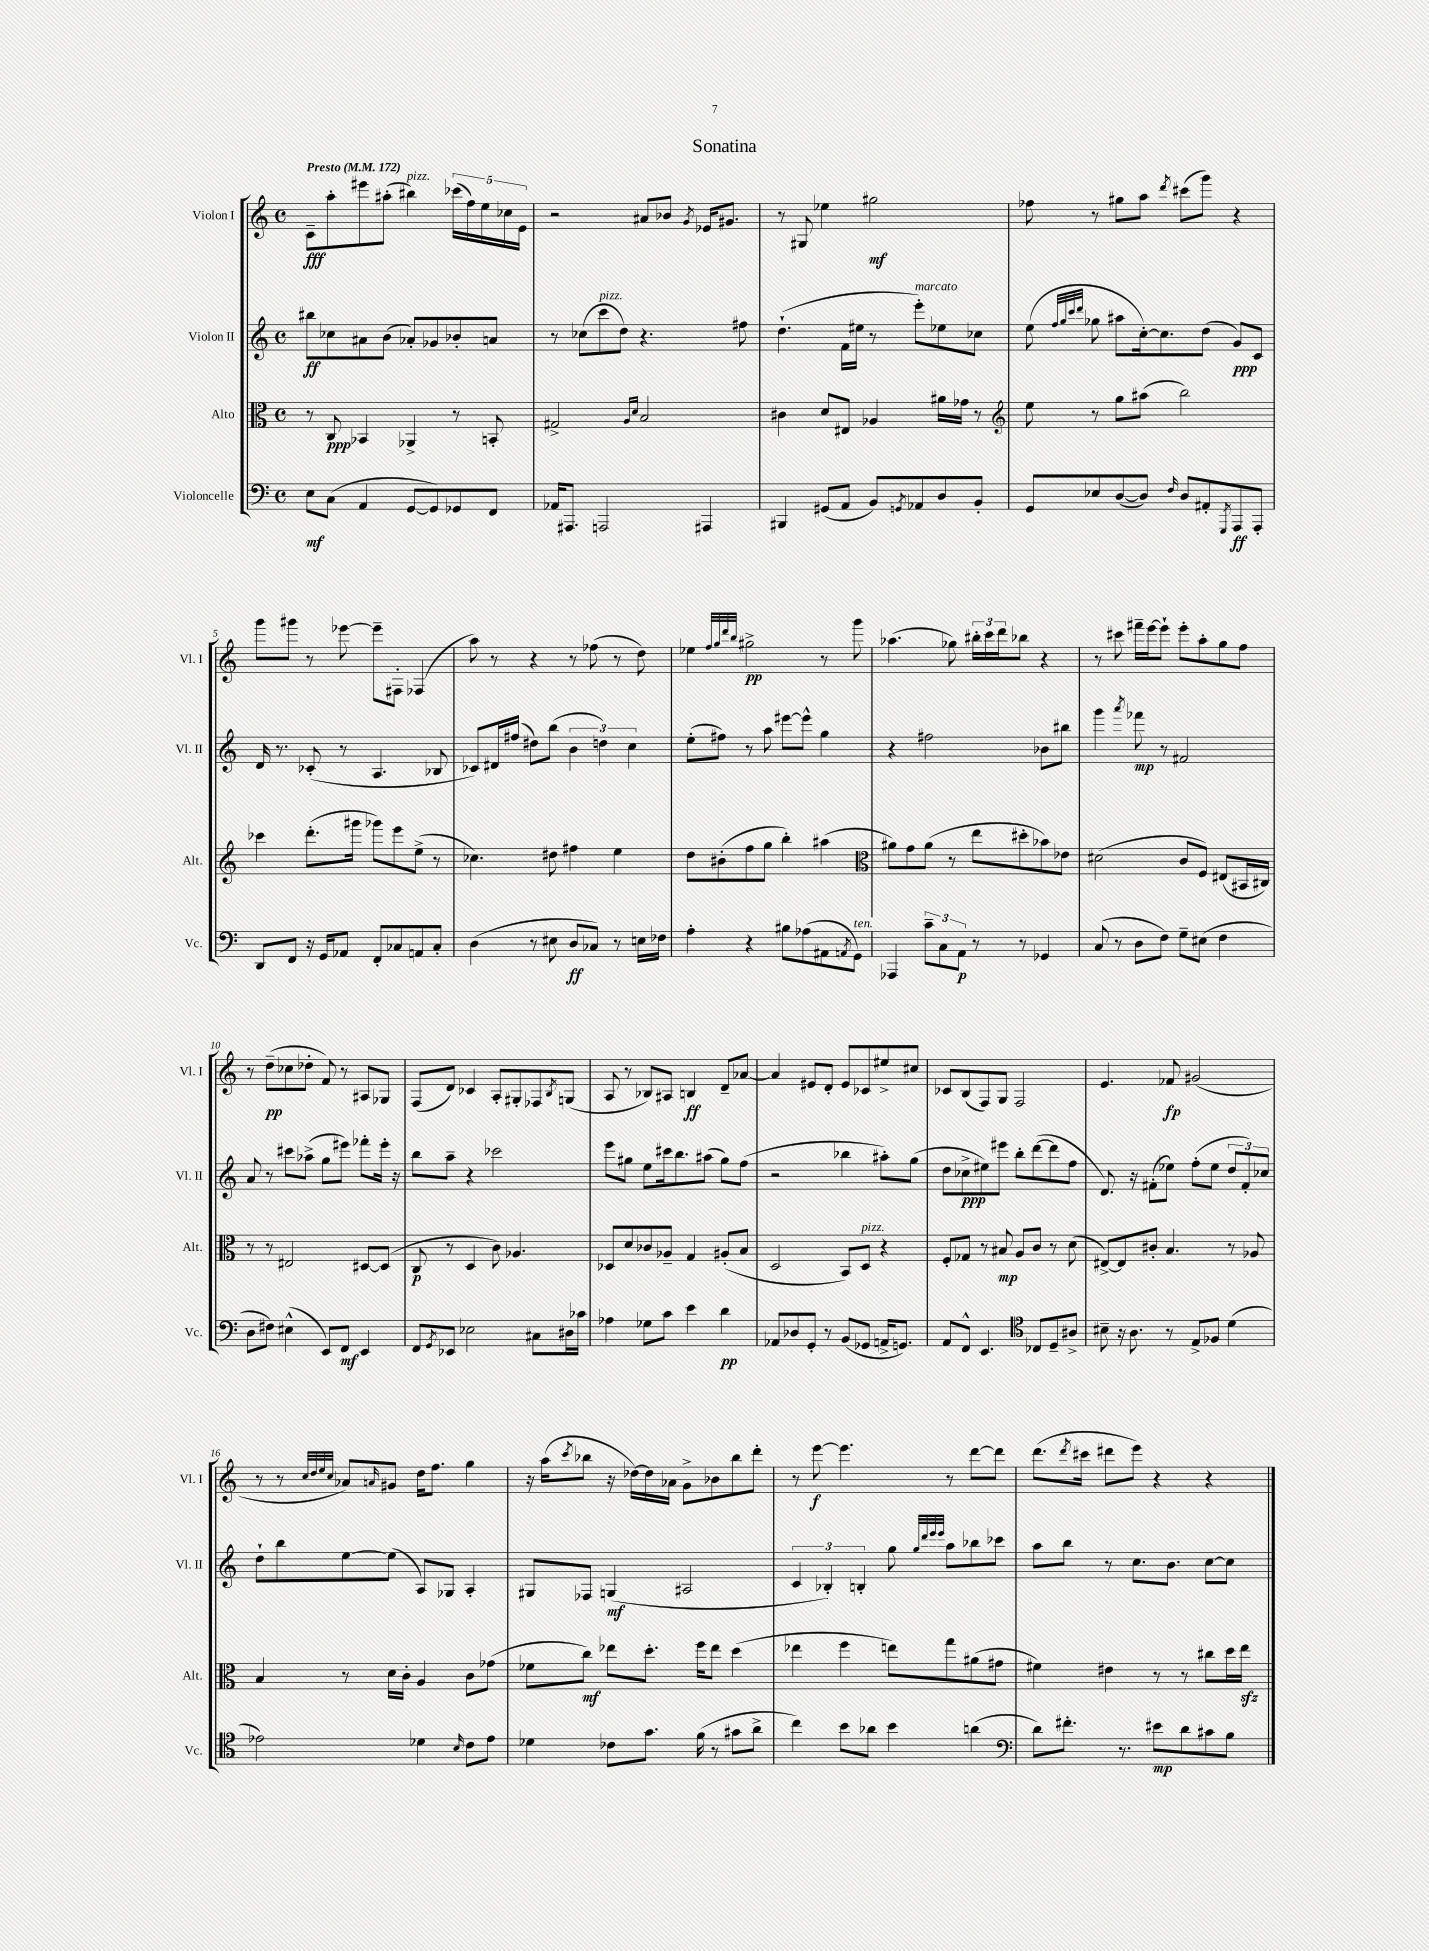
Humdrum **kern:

**kern	**dynam	**kern	**dynam	**kern	**dynam	**kern	**dynam
*part4	*part4	*part3	*part3	*part2	*part2	*part1	*part1
*staff4	*staff4	*staff3	*staff3	*staff2	*staff2	*staff1	*staff1
*I"Violoncelle	*	*I"Alto	*	*I"Violon II	*	*I"Violon I	*
*I'Vc.	*	*I'Alt.	*	*I'Vl. II	*	*I'Vl. I	*
*clefF4	*	*clefC3	*	*clefG2	*	*clefG2	*
*k[]	*	*k[]	*	*k[]	*	*k[]	*
*M4/4	*	*M4/4	*	*M4/4	*	*M4/4	*
*met(c)	*	*met(c)	*	*met(c)	*	*met(c)	*
*MM172	*	*MM172	*	*MM172	*	*MM172	*
=1	=1	=1	=1	=1	=1	=1	=1
!	!	!	!	!	!	!LO:TX:a:B:t=Presto	!
8E\L	mf	8r	.	8bb#X\L	ff	8c~\L	fff
(8C\J	.	8C/	ppp	8cc-X\	.	8aa'\	.
4AA/	.	4BB-X/	.	8a#X\	.	8eee#X\	.
.	.	.	.	(8b\J	.	(8aa#X'\J	.
!	!	!	!	!	!	!LO:TX:a:i:t=pizz.	!
[8GG/L	.	4AA-X^/	.	8a-X'/L)	.	4bb#X\)	.
8GG/])	.	.	.	8g-X/	.	.	.
8GG-X/	.	8r	.	8b-X'/	.	(20ccc-X\LL	.
.	.	.	.	.	.	20ff\)	.
.	.	.	.	.	.	20ee\	.
8FF/J	.	8BBn'/	.	8an/J	.	.	.
.	.	.	.	.	.	20cc-X\	.
.	.	.	.	.	.	20e\JJ	.
=2	=2	=2	=2	=2	=2	=2	=2
16AA-X/KL	.	2G#X^/	.	8r	.	2r	.
8.AAA#X/J	.	.	.	.	.	.	.
.	.	.	.	(8cc-X\L	.	.	.
!	!	!	!	!LO:TX:a:i:t=pizz.	!	!	!
2AAAn/	.	.	.	8ccc\	.	.	.
.	.	.	.	8dd\J)	.	.	.
.	.	16qqA/LL	.	.	.	.	.
.	.	16qqd/JJ	.	.	.	.	.
.	.	2B/	.	4.r	.	8a#X/L	.
.	.	.	.	.	.	8b-X/J	.
.	.	.	.	.	.	8qg/	.
4AAA#X/	.	.	.	.	.	16e-X/KL	.
.	.	.	.	.	.	8.g#X/J	.
.	.	.	.	8ff#X\	.	.	.
=3	=3	=3	=3	=3	=3	=3	=3
4BBB#X/	.	4c#X\	.	(4.dd`\	.	8r	.
.	.	.	.	.	.	8G#X/	.
(8GG#X/L	.	8d/L	.	.	.	4ee-X\	.
8AA/J	.	8E#X/J	.	16f\LL	.	.	.
.	.	.	.	16ee#X\JJ	.	.	.
8BB/L)	.	4A-X/	.	8r	.	2gg#X\	mf
8qGGn/	.	.	.	.	.	.	.
!	!	!	!	!LO:TX:a:i:t=marcato	!	!	!
8AA-X/	.	.	.	8eee'\L)	.	.	.
8D/	.	16a#X\LL	.	8ee-X\	.	.	.
.	.	16g-X\JJ	.	.	.	.	.
8BB'/J	.	8r	.	8cc-X\J	.	.	.
=4	=4	=4	=4	=4	=4	=4	=4
*	*	*clefG2	*	*	*	*	*
8GG/L	.	8ee\	.	(8ee\	.	8ff-X\	.
.	.	.	.	32qqff/LLL	.	.	.
.	.	.	.	32qqgg/	.	.	.
.	.	.	.	32qqccc/	.	.	.
.	.	.	.	32qqddd/JJJ	.	.	.
8E-X/	.	8r	.	8gg-X\	.	8r	.
([8D/	.	8gg\L	.	8aa#X\L	.	8gg#X\L	.
8D/J])	.	(8aa#X\J	.	[16cc'\k)	.	8aa\J	.
.	.	.	.	8.cc\]	.	.	.
16qqF/	.	.	.	.	.	8qddd/	.
8D/L	.	2bb\)	.	.	.	(8ccc#X\L	.
8AA#X'/	.	.	.	(8dd\J	.	8ggg\J)	.
8qGGG/	.	.	.	.	.	.	.
8AAA/	ff	.	.	8g/L)	ppp	4r	.
8AAA'/J	.	.	.	8c/J	.	.	.
!!LO:LB:g=z
=5	=5	=5	=5	=5	=5	=5	=5
8DD/L	.	4ccc-X\	.	16d/	.	8ggg\L	.
.	.	.	.	8.r	.	.	.
8FF/J	.	.	.	.	.	8ggg#X\J	.
16r	.	(8.ddd'\L	.	(8c-X'/	.	8r	.
16GG/KL	.	.	.	.	.	.	.
8AA-X/J	.	.	.	8r	.	[8eee-X\	.
.	.	16ggg#X\Jk	.	.	.	.	.
8FF'/L	.	8ggg-X\L)	.	4.A/	.	8eee-~\L]	.
8C-X/	.	8eee\	.	.	.	8F#X'\J	.
8AAn/	.	(8ee^\J	.	.	.	(4F-X/	.
8C-'/J	.	8r	.	8B-X/	.	.	.
=6	=6	=6	=6	=6	=6	=6	=6
(4D\	.	4.cc-X\)	.	8c-X/L)	.	8aa\)	.
.	.	.	.	16d#X/L	.	8r	.
.	.	.	.	(16ff#X/JJ	.	.	.
8r	.	.	.	8dd#X\L)	.	4r	.
8E#X\	.	8dd#X\	.	(8bb\J	.	.	.
8D/L	ff	4ff#X\	.	6b\	.	8r	.
8C-X/J)	.	.	.	.	.	(8ff-X\	.
.	.	.	.	6ddn\)	.	.	.
8r	.	4ee\	.	.	.	8r	.
.	.	.	.	6cc\	.	.	.
16En\LL	.	.	.	.	.	8dd\)	.
16F-X\JJ	.	.	.	.	.	.	.
=7	=7	=7	=7	=7	=7	=7	=7
4A'\	.	8dd\L	.	(8ee'\L	.	4ee-X\	.
.	.	(8b#X'\	.	8ff#X\J)	.	.	.
.	.	.	.	.	.	32qqff/LLL	.
.	.	.	.	.	.	32qqgg/	.
.	.	.	.	.	.	32qqddd/	.
.	.	.	.	.	.	32qqbb/JJJ	.
4r	.	8ff\	.	8r	.	2gg#X^\	pp
.	.	8gg\J	.	8aa\	.	.	.
8B#X\L	.	4bb'\)	.	[8eee#X\L	.	.	.
(8A-X\	.	.	.	8eee#^^\J]	.	.	.
8AA#X\	.	(4aa#X\	.	4gg\	.	8r	.
8qAAn/	.	.	.	.	.	.	.
!LO:TX:a:i:t=ten.	!	!	!	!	!	!	!
8GG\J)	.	.	.	.	.	8ggg\	.
=8	=8	=8	=8	=8	=8	=8	=8
*	*	*clefC3	*	*	*	*	*
4AAA-X/	.	8a#X\L)	.	4r	.	(4.aa-X\	.
.	.	8g\	.	.	.	.	.
12c~\L	.	(8a#\J	.	2ff#X\	.	.	.
12C\	.	.	.	.	.	.	.
.	.	8r	.	.	.	8gg-X\)	.
12AA\J	p	.	.	.	.	.	.
8r	.	8ee\L	.	.	.	24bb#X'\LL	.
.	.	.	.	.	.	24ccc\	.
.	.	.	.	.	.	24ddd\J	.
8r	.	8dd#X'\	.	.	.	8bb-X\J	.
4GG-X/	.	8b-X\)	.	8b-X\L	.	4r	.
.	.	8e-X\J	.	8bb#X\J	.	.	.
=9	=9	=9	=9	=9	=9	=9	=9
(8C/	.	(2d#X\	.	4ggg\	.	8r	.
8r	.	.	.	.	.	8ccc#X\	.
.	.	.	.	8qaaa/	.	.	.
8D\L	.	.	.	8fff-X\	mp	16fff#X~\LL	.
.	.	.	.	.	.	[16eee\J	.
8F\J)	.	.	.	8r	.	8eee`\J]	.
8G~\L	.	8c/L	.	2f#X/	.	8eee'\L	.
(8E#X\J	.	8F/J)	.	.	.	8aa'\	.
4F\	.	(8E#X/L	.	.	.	8gg\	.
.	.	16BB#X/L	.	.	.	8ff\J	.
.	.	16C#X/JJ)	.	.	.	.	.
!!LO:LB:g=z
=10	=10	=10	=10	=10	=10	=10	=10
8D\L	.	8r	.	8a/	.	8r	.
8F#X\J)	.	8r	.	8r	.	(8dd~\L	pp
(4E#X^^\	.	2E#X/	.	8ccc#X\L	.	8cc-X\	.
.	.	.	.	(8aa-X^\J	.	8dd-X'\J	.
8EE/L)	.	.	.	8gg\L	.	8f/)	.
8FF/J	mf	.	.	8eee#X\J)	.	8r	.
4EE/	.	[8D#X/L	.	8fff-X'\L	.	8A#X/L	.
.	.	(8D#/J]	.	16eee#'\Jk	.	8G-X/J	.
.	.	.	.	16r	.	.	.
=11	=11	=11	=11	=11	=11	=11	=11
8FF/L	.	8C/	p	8bb\L	.	(8F/L	.
8qGG/	.	.	.	.	.	.	.
8EE-X/J	.	8r	.	8aa~\J	.	8d/J)	.
2E-X\	.	4D/	.	4r	.	4c-X/	.
.	.	8c\)	.	2ccc-X\	.	8A'/L	.
.	.	4.A-X/	.	.	.	8G#X'/	.
8C#X\L	.	.	.	.	.	8F-X/	.
.	.	.	.	.	.	8qB/	.
16D#X\L	.	.	.	.	.	(8Gn/J	.
16c-X\JJ	.	.	.	.	.	.	.
=12	=12	=12	=12	=12	=12	=12	=12
4A-X\	.	8D-X/L	.	8eee\L	.	8A/	.
.	.	8d/	.	8gg#X\J	.	8r	.
8G-X\L	.	8c-X/	.	8ee\L	.	8B-X/L)	.
8c\J	.	8A-X~/J	.	16ccc#X\k	.	8A#X/J	.
.	.	.	.	8.bb\	.	.	.
4e\	.	4G/	.	.	.	4Bn/	ff
.	.	.	.	(8aa#X\J	.	.	.
4d\	pp	(8A#X'/L	.	8gg#\L)	.	8d~/L	.
.	.	8B/J	.	(8ff\J	.	[8a-X/J	.
=13	=13	=13	=13	=13	=13	=13	=13
8AA-X/L	.	2D/	.	2r	.	4a-/]	.
8D-X/	.	.	.	.	.	.	.
8GG'/J	.	.	.	.	.	8e#X/L	.
8r	.	.	.	.	.	8d'/J	.
(8BB/L	.	8BB/L)	.	4bb-X\	.	8e#/L	.
!	!	!LO:TX:a:i:t=pizz.	!	!	!	!	!
8GG-X/J	.	8D/J	.	.	.	8c-X/	.
16AAn^/KL	.	4r	.	8aa#X'\L)	.	8ee#X^/	.
8.GGn/J)	.	.	.	.	.	.	.
.	.	.	.	(8gg\J	.	8cc#X/J	.
=14	=14	=14	=14	=14	=14	=14	=14
8AA/L	.	8F'/L	.	8dd\L	.	8c-X/L	.
8FF^^/J	.	8G-X/J	.	8cc-X^\	ppp	(8B/	.
4.EE/	.	8r	.	8ee#X\)	.	8F/)	.
.	.	8B#X/	mp	8eee#X\J	.	8G/J	.
.	.	8A/L	.	8bb'\L	.	2F/	.
*clefC4	*	*	*	*	*	*	*
8C-X/L	.	8c/J	.	([8ddd\	.	.	.
8D~/	.	8r	.	8ddd\]	.	.	.
8A#X^/J	.	(8d\	.	8ff\J	.	.	.
=15	=15	=15	=15	=15	=15	=15	=15
8B#X~\	.	[8E#X^/L)	.	8.d/)	.	4.e/	.
16r	.	8E#/]	.	.	.	.	.
8.A\	.	.	.	16r	.	.	.
.	.	8c#X'/J	.	(8f#X'\L	.	.	.
8r	.	4.B/	.	8ee-X\J)	.	8f-X/	fp
8E^/L	.	.	.	(8ff'\L	.	(2g#X/	.
8F-X/J	.	.	.	8ee-\J	.	.	.
(4d\	.	8r	.	12dd/L	.	.	.
.	.	.	.	12f#'/)	.	.	.
.	.	8A-X/	.	.	.	.	.
.	.	.	.	12cc-X/J	.	.	.
!!LO:LB:g=z
=16	=16	=16	=16	=16	=16	=16	=16
2e-X\)	.	4B/	.	8dd`\L	.	8r	.
.	.	.	.	8bb\	.	8r	.
.	.	.	.	.	.	32qqcc/LLL	.
.	.	.	.	.	.	32qqdd/	.
.	.	.	.	.	.	32qqee/	.
.	.	.	.	.	.	32qqcc/JJJ	.
.	.	8r	.	[8ee\	.	8a-X/L)	.
.	.	.	.	.	.	16qqan/	.
.	.	16d\LL	.	(8ee\J]	.	8g#X/J	.
.	.	16c'\JJ	.	.	.	.	.
4d-X\	.	4A/	.	8A/L)	.	16dd\KL	.
.	.	.	.	.	.	8.ff\J	.
.	.	.	.	8G-X/J	.	.	.
16qqB/	.	.	.	.	.	.	.
8c\L	.	8c\L	.	4A'/	.	4gg\	.
8e-\J	.	(8g-X\J	.	.	.	.	.
=17	=17	=17	=17	=17	=17	=17	=17
4d-X\	.	8f-X\L	.	8G#X/L	.	16r	.
.	.	.	.	.	.	(16aa\KL	.
.	.	.	.	.	.	8qccc/	.
.	.	8cc\J)	mf	8F-X/J	.	8bb-X\J	.
8c-X\L	.	8ee-X\L	.	(4Gn/	mf	16r	.
.	.	.	.	.	.	[16dd-X\LL)	.
8.g\J	.	8.dd'\J	.	.	.	16dd-\]	.
.	.	.	.	.	.	16a-X\JJ	.
.	.	.	.	2A#X/	.	8g^\L	.
(16f\	.	16ff\KL	.	.	.	.	.
8r	.	8ee-\J	.	.	.	8b-X\	.
8g#X\L	.	(4dd\	.	.	.	8bb-\	.
8a^\J	.	.	.	.	.	8ddd'\J	.
=18	=18	=18	=18	=18	=18	=18	=18
4cc\)	.	4ee-X\	.	6c/	.	8r	.
.	.	.	.	.	.	[8eee\	f
.	.	.	.	6B-X'/)	.	.	.
8b\L	.	4ff\	.	.	.	4.eee\]	.
.	.	.	.	6Bn'/	.	.	.
8a-X\J	.	.	.	.	.	.	.
4b\	.	8een\L)	.	8gg\	.	.	.
.	.	.	.	32qqgg/LLL	.	.	.
.	.	.	.	32qqddd/	.	.	.
.	.	.	.	32qqeee/	.	.	.
.	.	.	.	32qqeee/JJJ	.	.	.
.	.	8gg\	.	8aa\L	.	8r	.
(4an\	.	(8a#X\	.	8bb-X\	.	[8ddd\L	.
.	.	8g#X\J	.	8ccc-X\J	.	8ddd\J]	.
=19	=19	=19	=19	=19	=19	=19	=19
*clefF4	*	*	*	*	*	*	*
8d\L)	.	4f#X\)	.	8aa\L	.	(8.ddd\L	.
8.f#X'\J	.	.	.	8bb\J	.	.	.
.	.	.	.	.	.	8qddd/	.
.	.	.	.	.	.	16ccc#X\Jk	.
.	.	4e#X\	.	8r	.	8ddd#X\L	.
8.r	.	.	.	.	.	.	.
.	.	.	.	8.cc\L	.	8eee\J)	.
8e#X\L	mp	8r	.	.	.	4r	.
.	.	.	.	8.b\J	.	.	.
8d\	.	8r	.	.	.	.	.
8c#X\	.	8cc#X\L	.	[8cc\L	.	4r	.
8B\J	.	16dd\L	.	8cc\J]	.	.	.
.	.	16eezz\JJ	.	.	.	.	.
==	==	==	==	==	==	==	==
*-	*-	*-	*-	*-	*-	*-	*-
